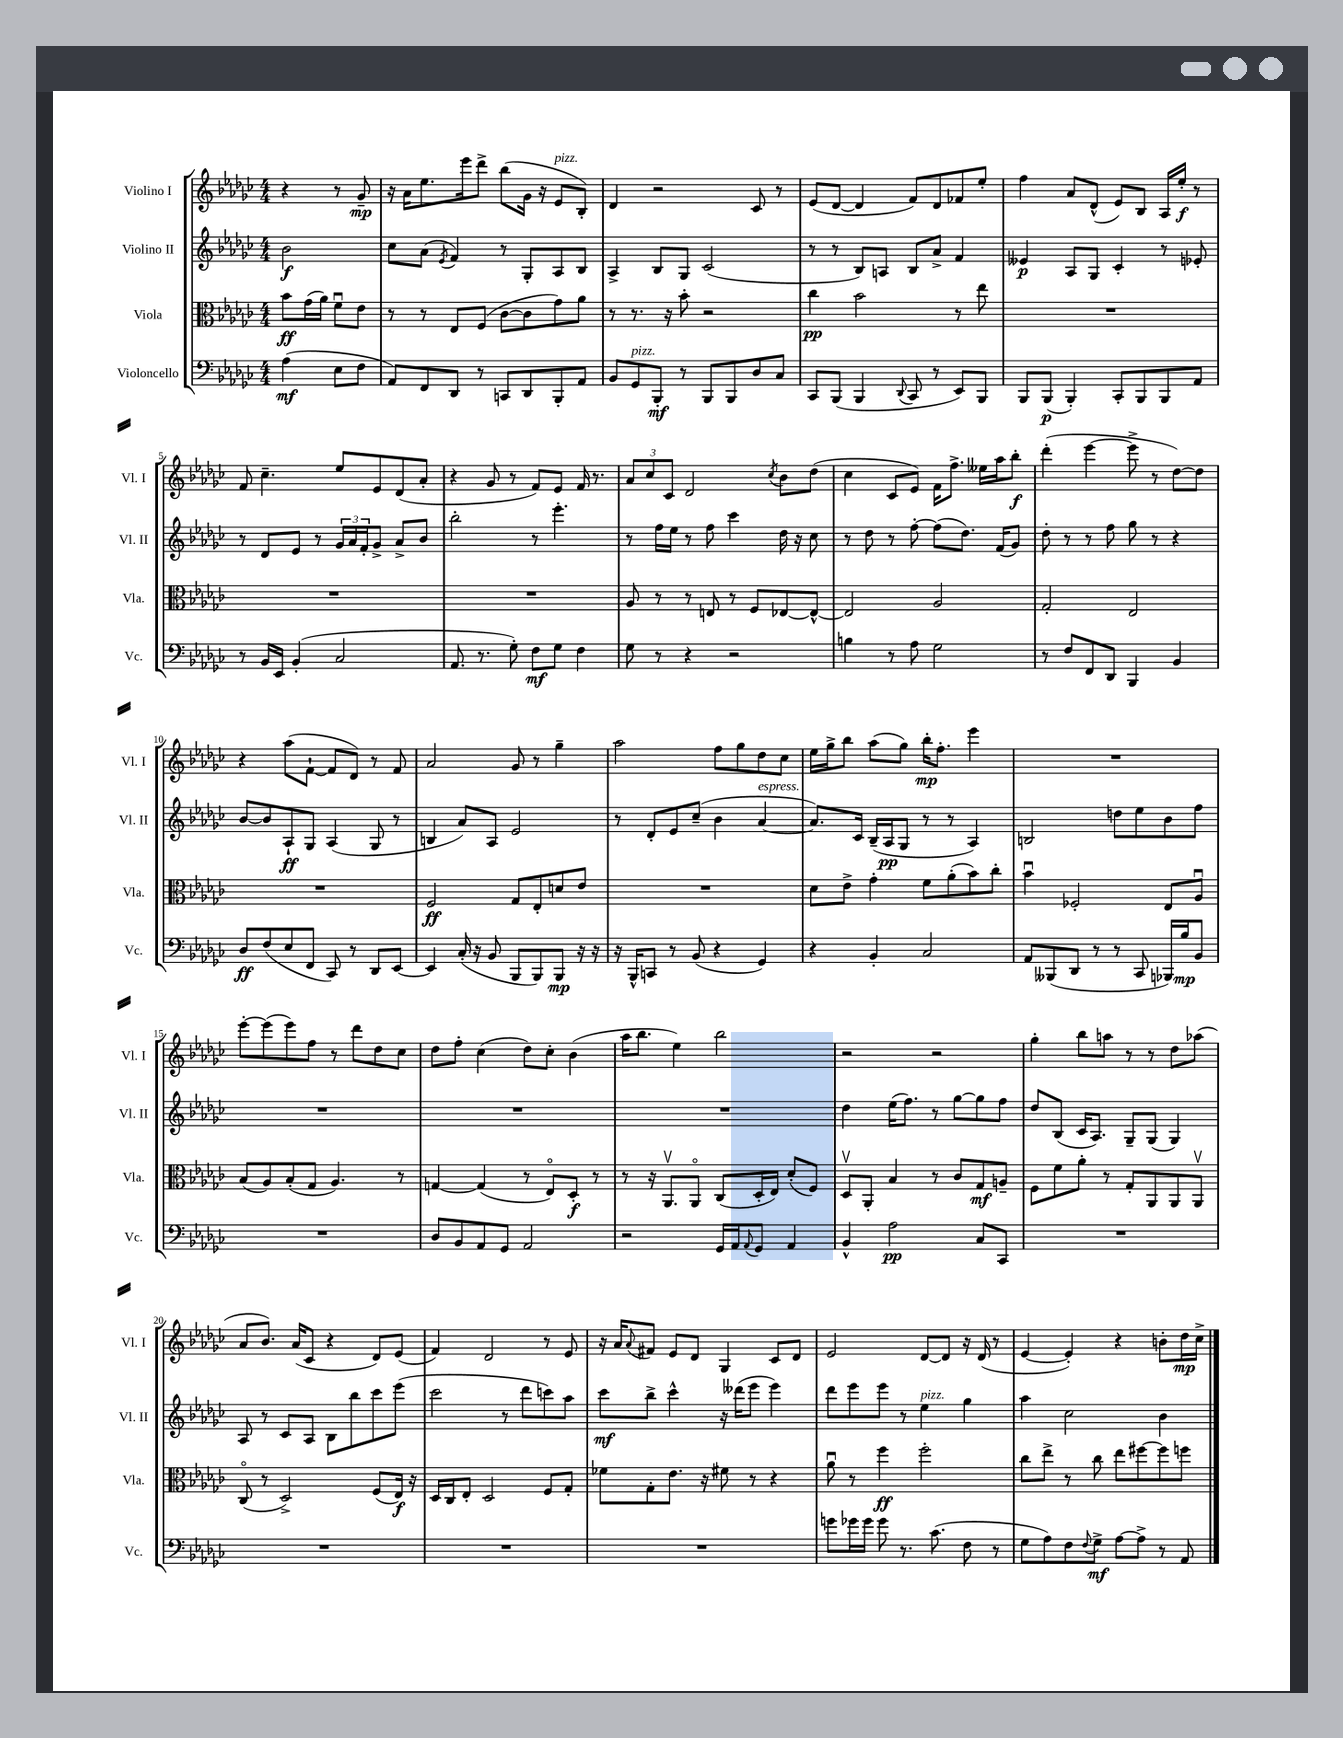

**kern	**dynam	**kern	**dynam	**kern	**dynam	**kern	**dynam
*part4	*part4	*part3	*part3	*part2	*part2	*part1	*part1
*staff4	*staff4	*staff3	*staff3	*staff2	*staff2	*staff1	*staff1
*I"Violoncello	*	*I"Viola	*	*I"Violino II	*	*I"Violino I	*
*I'Vc.	*	*I'Vla.	*	*I'Vl. II	*	*I'Vl. I	*
*clefF4	*	*clefC3	*	*clefG2	*	*clefG2	*
*k[b-e-a-d-g-c-]	*	*k[b-e-a-d-g-c-]	*	*k[b-e-a-d-g-c-]	*	*k[b-e-a-d-g-c-]	*
*M4/4	*	*M4/4	*	*M4/4	*	*M4/4	*
=	=	=	=	=	=	=	=
(4A-\	mf	8b-\L	ff	2b-\	f	4r	.
.	.	(16g-\L	.	.	.	.	.
.	.	16a-\JJ)	.	.	.	.	.
8E-\L	.	8fu\L	.	.	.	8r	.
8F\J	.	8e-\J	.	.	.	8g-~/	mp
=1	=1	=1	=1	=1	=1	=1	=1
8AA-/L)	.	8r	.	8cc-\L	.	16r	.
.	.	.	.	.	.	16a-\KL	.
8FF/	.	8r	.	(8a-\J	.	8.ee-\	.
.	.	.	.	8qe-/	.	.	.
8DD-/J	.	8E-/L	.	4f/)	.	.	.
.	.	.	.	.	.	16eee-\k	.
8r	.	(8F/J	.	.	.	8ddd-^\J	.
8CCn/L	.	[8c-\L	.	8r	.	(8bb-\L	.
8DD-/	.	8c-\]	.	8G-'/L	.	16g-\Jk	.
.	.	.	.	.	.	16r	.
!	!	!	!	!	!	!LO:TX:a:i:t=pizz.	!
8BBB-'/	.	8g-\)	.	8A-/	.	8e-/L	.
8AA-/J	.	8a-\J	.	8B-/J	.	8B-'/J)	.
=2	=2	=2	=2	=2	=2	=2	=2
8BB-/L	.	8r	.	4A-^/	.	4d-/	.
!LO:TX:a:i:t=pizz.	!	!	!	!	!	!	!
8GG-/	.	8.r	.	.	.	.	.
8BBB-'/J	mf	.	.	8B-/L	.	2r	.
.	.	16r	.	.	.	.	.
8r	.	8b-'\	.	8G-/J	.	.	.
8BBB-/L	.	2r	.	(2c-/	.	.	.
8BBB-/	.	.	.	.	.	.	.
8D-/	.	.	.	.	.	8c-/	.
8C-/J	.	.	.	.	.	8r	.
=3	=3	=3	=3	=3	=3	=3	=3
8CC-/L	.	4cc-\	pp	8r	.	(8e-/L	.
(8BBB-/J	.	.	.	8r	.	[8d-/J	.
4BBB-/	.	2b-\	.	8B-/L)	.	4d-/]	.
.	.	.	.	8An/J	.	.	.
8qqDD-/	.	.	.	.	.	.	.
8CC-/	.	.	.	8B-/L	.	8f/L)	.
8r	.	.	.	8a-^/J	.	8d-/	.
8EE-/L)	.	8r	.	4f/	.	8f-X/	.
8BBB-/J	.	8ee-\	.	.	.	8ee-'/J	.
=4	=4	=4	=4	=4	=4	=4	=4
8BBB-/L	.	1r	.	4e--X/	p	4ff\	.
(8BBB-/J	p	.	.	.	.	.	.
4BBB-'/)	.	.	.	8A-/L	.	8a-/L	.
.	.	.	.	8G-/J	.	(8d-^^/J	.
8CC-'/L	.	.	.	4c-'/	.	8e-/L)	.
8BBB-/	.	.	.	.	.	8B-/J	.
8BBB-/	.	.	.	8r	.	16A-/LL	.
.	.	.	.	.	.	16ee-'/JJ	f
8AA-/J	.	.	.	8e-X'/	.	8r	.
!!LO:LB:g=z
=5	=5	=5	=5	=5	=5	=5	=5
8r	.	1r	.	8r	.	8f/	.
16BB-/LL	.	.	.	8d-/L	.	4.cc-~\	.
16EE-/JJ	.	.	.	.	.	.	.
(4BB-'/	.	.	.	8e-/J	.	.	.
.	.	.	.	8r	.	.	.
2C-/	.	.	.	24g-/LL	.	8ee-/L	.
.	.	.	.	24a-/	.	.	.
.	.	.	.	24f'/J	.	.	.
.	.	.	.	8g-^/J	.	8e-/	.
.	.	.	.	8a-^/L	.	(8d-/	.
.	.	.	.	8b-/J	.	8a-'/J	.
=6	=6	=6	=6	=6	=6	=6	=6
8.AA-/	.	1r	.	2bb-'\	.	4r	.
8.r	.	.	.	.	.	.	.
.	.	.	.	.	.	8g-/	.
8G-'\)	.	.	.	.	.	8r	.
8F\L	mf	.	.	8r	.	8f/L)	.
8G-\J	.	.	.	4.eee-'\	.	8e-/J	.
4F\	.	.	.	.	.	16f/	.
.	.	.	.	.	.	8.r	.
=7	=7	=7	=7	=7	=7	=7	=7
8G-\	.	8A-/	.	8r	.	12a-/L	.
.	.	.	.	.	.	12cc-/	.
8r	.	8r	.	16ff\LL	.	.	.
.	.	.	.	.	.	12c-/J	.
.	.	.	.	16ee-\JJ	.	.	.
4r	.	8r	.	8r	.	2d-/	.
.	.	8En/	.	8ff\	.	.	.
2r	.	8r	.	4ccc-\	.	.	.
.	.	8F/L	.	.	.	.	.
.	.	.	.	.	.	8qcc-/	.
.	.	[8E-X/	.	16dd-\	.	8b-\L	.
.	.	.	.	16r	.	.	.
.	.	8E-^^/J_	.	8cc-\	.	(8dd-\J	.
=8	=8	=8	=8	=8	=8	=8	=8
4Bn\	.	2E-/]	.	8r	.	4cc-\	.
.	.	.	.	8dd-\	.	.	.
8r	.	.	.	8r	.	8c-/L	.
8A-\	.	.	.	[8ff'\	.	8e-/J)	.
2G-\	.	2A-/	.	(8ff\L]	.	16f\KL	.
.	.	.	.	.	.	8.ff^\J	.
.	.	.	.	8.dd-\J)	.	.	.
.	.	.	.	.	.	16ee--X\LL	.
.	.	.	.	(16f/KL	.	16aa-\J	.
.	.	.	.	8g-/J)	.	8bb-'\J	f
=9	=9	=9	=9	=9	=9	=9	=9
8r	.	2G-'/	.	8dd-'\	.	(4ddd-'\	.
8F/L	.	.	.	8r	.	.	.
8FF/	.	.	.	8r	.	[4eee-\	.
8DD-/J	.	.	.	8ff\	.	.	.
4BBB-/	.	2E-/	.	8gg-\	.	8eee-^\]	.
.	.	.	.	8r	.	8r	.
4BB-/	.	.	.	4r	.	[8dd-\L)	.
.	.	.	.	.	.	8dd-\J]	.
!!LO:LB:g=z
=10	=10	=10	=10	=10	=10	=10	=10
8D-/L	ff	1r	.	[8b-/L	.	4r	.
(8F/	.	.	.	8b-/]	.	.	.
8E-/	.	.	.	8A-`/	ff	(8aa-\L	.
8FF/J	.	.	.	8G-/J	.	[8f`\J	.
8CC-/)	.	.	.	(4A-/	.	8f/L]	.
8r	.	.	.	.	.	8d-/J)	.
8DD-/L	.	.	.	8G-/	.	8r	.
[8EE-/J	.	.	.	8r	.	8f/	.
=11	=11	=11	=11	=11	=11	=11	=11
4EE-/]	.	2F/	ff	4Bn/	.	2a-/	.
(16C-'/	.	.	.	8a-/L)	.	.	.
16r	.	.	.	.	.	.	.
8BB-/	.	.	.	8A-/J	.	.	.
8BBB-/L	.	8G-/L	.	2e-/	.	8g-/	.
8BBB-/)	.	8E-'/	.	.	.	8r	.
8BBB-/J	mp	8dn/	.	.	.	4gg-~\	.
16r	.	8e-/J	.	.	.	.	.
16r	.	.	.	.	.	.	.
=12	=12	=12	=12	=12	=12	=12	=12
16r	.	1r	.	8r	.	2aa-\	.
16BBB-^^/KL	.	.	.	.	.	.	.
8CCn/J	.	.	.	8d-'/L	.	.	.
8r	.	.	.	8e-/	.	.	.
(8BB-/	.	.	.	(8cc-~/J	.	.	.
4r	.	.	.	4b-\	.	8ff\L	.
.	.	.	.	.	.	8gg-\	.
!	!	!	!	!LO:TX:a:i:t=espress.	!	!	!
4GG-/)	.	.	.	[4a-/	.	8dd-\	.
.	.	.	.	.	.	8cc-\J	.
=13	=13	=13	=13	=13	=13	=13	=13
4r	.	8d-\L	.	8.a-/L])	.	16ee-\LL	.
.	.	.	.	.	.	16gg-^\J	.
.	.	8e-^\J	.	.	.	8bb-\J	.
.	.	.	.	16c-/Jk	.	.	.
4BB-'/	.	4g-'\	.	(16B-~/LL	.	(8aa-\L	.
.	.	.	.	16A-/J	pp	.	.
.	.	.	.	8G-/J	.	8gg-\J)	.
2C-/	.	8f\L	.	8r	.	16bb-'\KL	mp
.	.	.	.	.	.	8.ff'\J	.
.	.	(8a-'\	.	8r	.	.	.
.	.	8b-\)	.	4A-/)	.	4eee-\	.
.	.	8cc-'\J	.	.	.	.	.
=14	=14	=14	=14	=14	=14	=14	=14
8AA-/L	.	4b-u\	.	2Bn/	.	1r	.
(8BBB--X/	.	.	.	.	.	.	.
8DD-/J	.	2F-X'/	.	.	.	.	.
8r	.	.	.	.	.	.	.
8r	.	.	.	8ddn\L	.	.	.
8CC-/	.	.	.	8ee-\	.	.	.
16BBB-X/LL)	.	8E-/L	.	8b-\	.	.	.
16B-/J	mp	.	.	.	.	.	.
8BB-/J	.	8A-u/J	.	8ff\J	.	.	.
!!LO:LB:g=z
=15	=15	=15	=15	=15	=15	=15	=15
1r	.	(8B-/L	.	1r	.	[8eee-'\L	.
.	.	8A-/)	.	.	.	(8eee-\]	.
.	.	(8B-'/	.	.	.	8eee-\)	.
.	.	8G-/J	.	.	.	8ff\J	.
.	.	4.A-/)	.	.	.	8r	.
.	.	.	.	.	.	8ddd-\L	.
.	.	.	.	.	.	8dd-\	.
.	.	8r	.	.	.	8cc-\J	.
=16	=16	=16	=16	=16	=16	=16	=16
8D-/L	.	[4Gn/	.	1r	.	8dd-\L	.
8BB-/	.	.	.	.	.	8ff'\J	.
8AA-/	.	(4G/]	.	.	.	(4cc-\	.
8GG-/J	.	.	.	.	.	.	.
2AA-/	.	8r	.	.	.	8dd-\L)	.
.	.	8E-/L)	.	.	.	8cc-'\J	.
.	.	8D-'/J	f	.	.	(4b-\	.
.	.	8r	.	.	.	.	.
=17	=17	=17	=17	=17	=17	=17	=17
2r	.	8r	.	1r	.	16aa-\KL	.
.	.	.	.	.	.	8.bb-\J	.
.	.	16r	.	.	.	.	.
.	.	8.AA-v/L	.	.	.	.	.
.	.	.	.	.	.	4ee-\)	.
.	.	8AA-/J	.	.	.	.	.
16GG-/LL	.	(8C-/L	.	.	.	2bb-\	.
16AA-/J	.	.	.	.	.	.	.
8qqAA-/	.	.	.	.	.	.	.
8GG-/J	.	16D-'/L	.	.	.	.	.
.	.	16E-/JJ)	.	.	.	.	.
4AA-/	.	(8d-'/L	.	.	.	.	.
.	.	8F/J)	.	.	.	.	.
=18	=18	=18	=18	=18	=18	=18	=18
4BB-^^/	.	8D-v/L	.	4dd-\	.	2r	.
.	.	8AA-'/J	.	.	.	.	.
2A-\	pp	4B-/	.	(16ee-\KL	.	.	.
.	.	.	.	8.ff\J)	.	.	.
.	.	8r	.	8r	.	2r	.
.	.	8c-/L	.	[8gg-\L	.	.	.
8C-/L	.	8G-/	mf	8gg-\]	.	.	.
8CC-/J	.	8An~/J	.	8ff\J	.	.	.
=19	=19	=19	=19	=19	=19	=19	=19
1r	.	8F\L	.	8dd-/L	.	4gg-'\	.
.	.	8f\	.	(8B-/J	.	.	.
.	.	8a-'\J	.	16c-/KL	.	8bb-\L	.
.	.	.	.	8.A-/J)	.	.	.
.	.	8r	.	.	.	8aan\J	.
.	.	8G-'/L	.	8G-~/L	.	8r	.
.	.	8AA-/	.	(8G-/J	.	8r	.
.	.	8AA-/	.	4G-/)	.	8dd-\L	.
.	.	8AA-v/J	.	.	.	(8aa-X\J	.
!!LO:LB:g=z
=20	=20	=20	=20	=20	=20	=20	=20
1r	.	(8C-/	.	8A-/	.	8a-/L	.
.	.	8r	.	8r	.	8.b-/J)	.
.	.	2D-^/)	.	8c-/L	.	.	.
.	.	.	.	.	.	(16a-/KL	.
.	.	.	.	8A-/J	.	8c-/J	.
.	.	.	.	8B-\L	.	4r	.
.	.	.	.	8bb-\	.	.	.
.	.	(8F/L	.	8ccc-\	.	8d-/L)	.
.	.	16E-/Jk)	f	(8eee-\J	.	(8e-/J	.
.	.	16r	.	.	.	.	.
=21	=21	=21	=21	=21	=21	=21	=21
1r	.	16D-/LL	.	2ccc-\	.	4f/)	.
.	.	16C-/J	.	.	.	.	.
.	.	8E-'/J	.	.	.	.	.
.	.	2D-/	.	.	.	2d-/	.
.	.	.	.	8r	.	.	.
.	.	.	.	8ddd-\L	.	.	.
.	.	8F/L	.	8cccn\)	.	8r	.
.	.	8G-'/J	.	8aa-\J	.	8e-/	.
=22	=22	=22	=22	=22	=22	=22	=22
1r	.	8f-X\L	.	8ccc-\L	mf	16r	.
.	.	.	.	.	.	16a-/KL	.
.	.	.	.	.	.	8qqa-/	.
.	.	8G-'\	.	8bb-^\J	.	8f#X/J	.
.	.	8.e-\J	.	4ccc-^^\	.	8e-/L	.
.	.	.	.	.	.	8d-/J	.
.	.	16r	.	.	.	.	.
.	.	8f#X\	.	16r	.	4G-/	.
.	.	.	.	(16ddd--X\KL	.	.	.
.	.	8r	.	8eee-\J	.	.	.
.	.	4r	.	4eee-\)	.	8c-/L	.
.	.	.	.	.	.	8d-/J	.
=23	=23	=23	=23	=23	=23	=23	=23
8gn\L	.	8a-u\	.	8ddd-\L	.	2e-/	.
16g-X\L	.	8r	.	8eee-\	.	.	.
16g-\JJ	.	.	.	.	.	.	.
8g-\	.	4ff\	ff	8eee-\J	.	.	.
8.r	.	.	.	8r	.	.	.
!	!	!	!	!LO:TX:a:i:t=pizz.	!	!	!
.	.	2ff'\	.	4ee-\	.	[8d-/L	.
(8.c-\	.	.	.	.	.	.	.
.	.	.	.	.	.	8d-/J]	.
8F\	.	.	.	4gg-\	.	16r	.
.	.	.	.	.	.	(16d-/	.
8r	.	.	.	.	.	8r	.
=24	=24	=24	=24	=24	=24	=24	=24
8G-\L	.	8cc-\L	.	4aa-\	.	[4e-/	.
8A-\)	.	8ee-^\J	.	.	.	.	.
8F\	.	8r	.	2cc-\	.	4e-'/])	.
8qqF/	.	.	.	.	.	.	.
8G-^\J	mf	8cc-\	.	.	.	.	.
[8A-\L	.	8ee-\L	.	.	.	4r	.
8A-^\J]	.	[8ff#X\	.	.	.	.	.
8r	.	8ff#\]	.	4b-\	.	8bn'\L	.
8AA-/	.	8ffn\J	.	.	.	16dd-\L	mp
.	.	.	.	.	.	16cc-^\JJ	.
==	==	==	==	==	==	==	==
*-	*-	*-	*-	*-	*-	*-	*-
